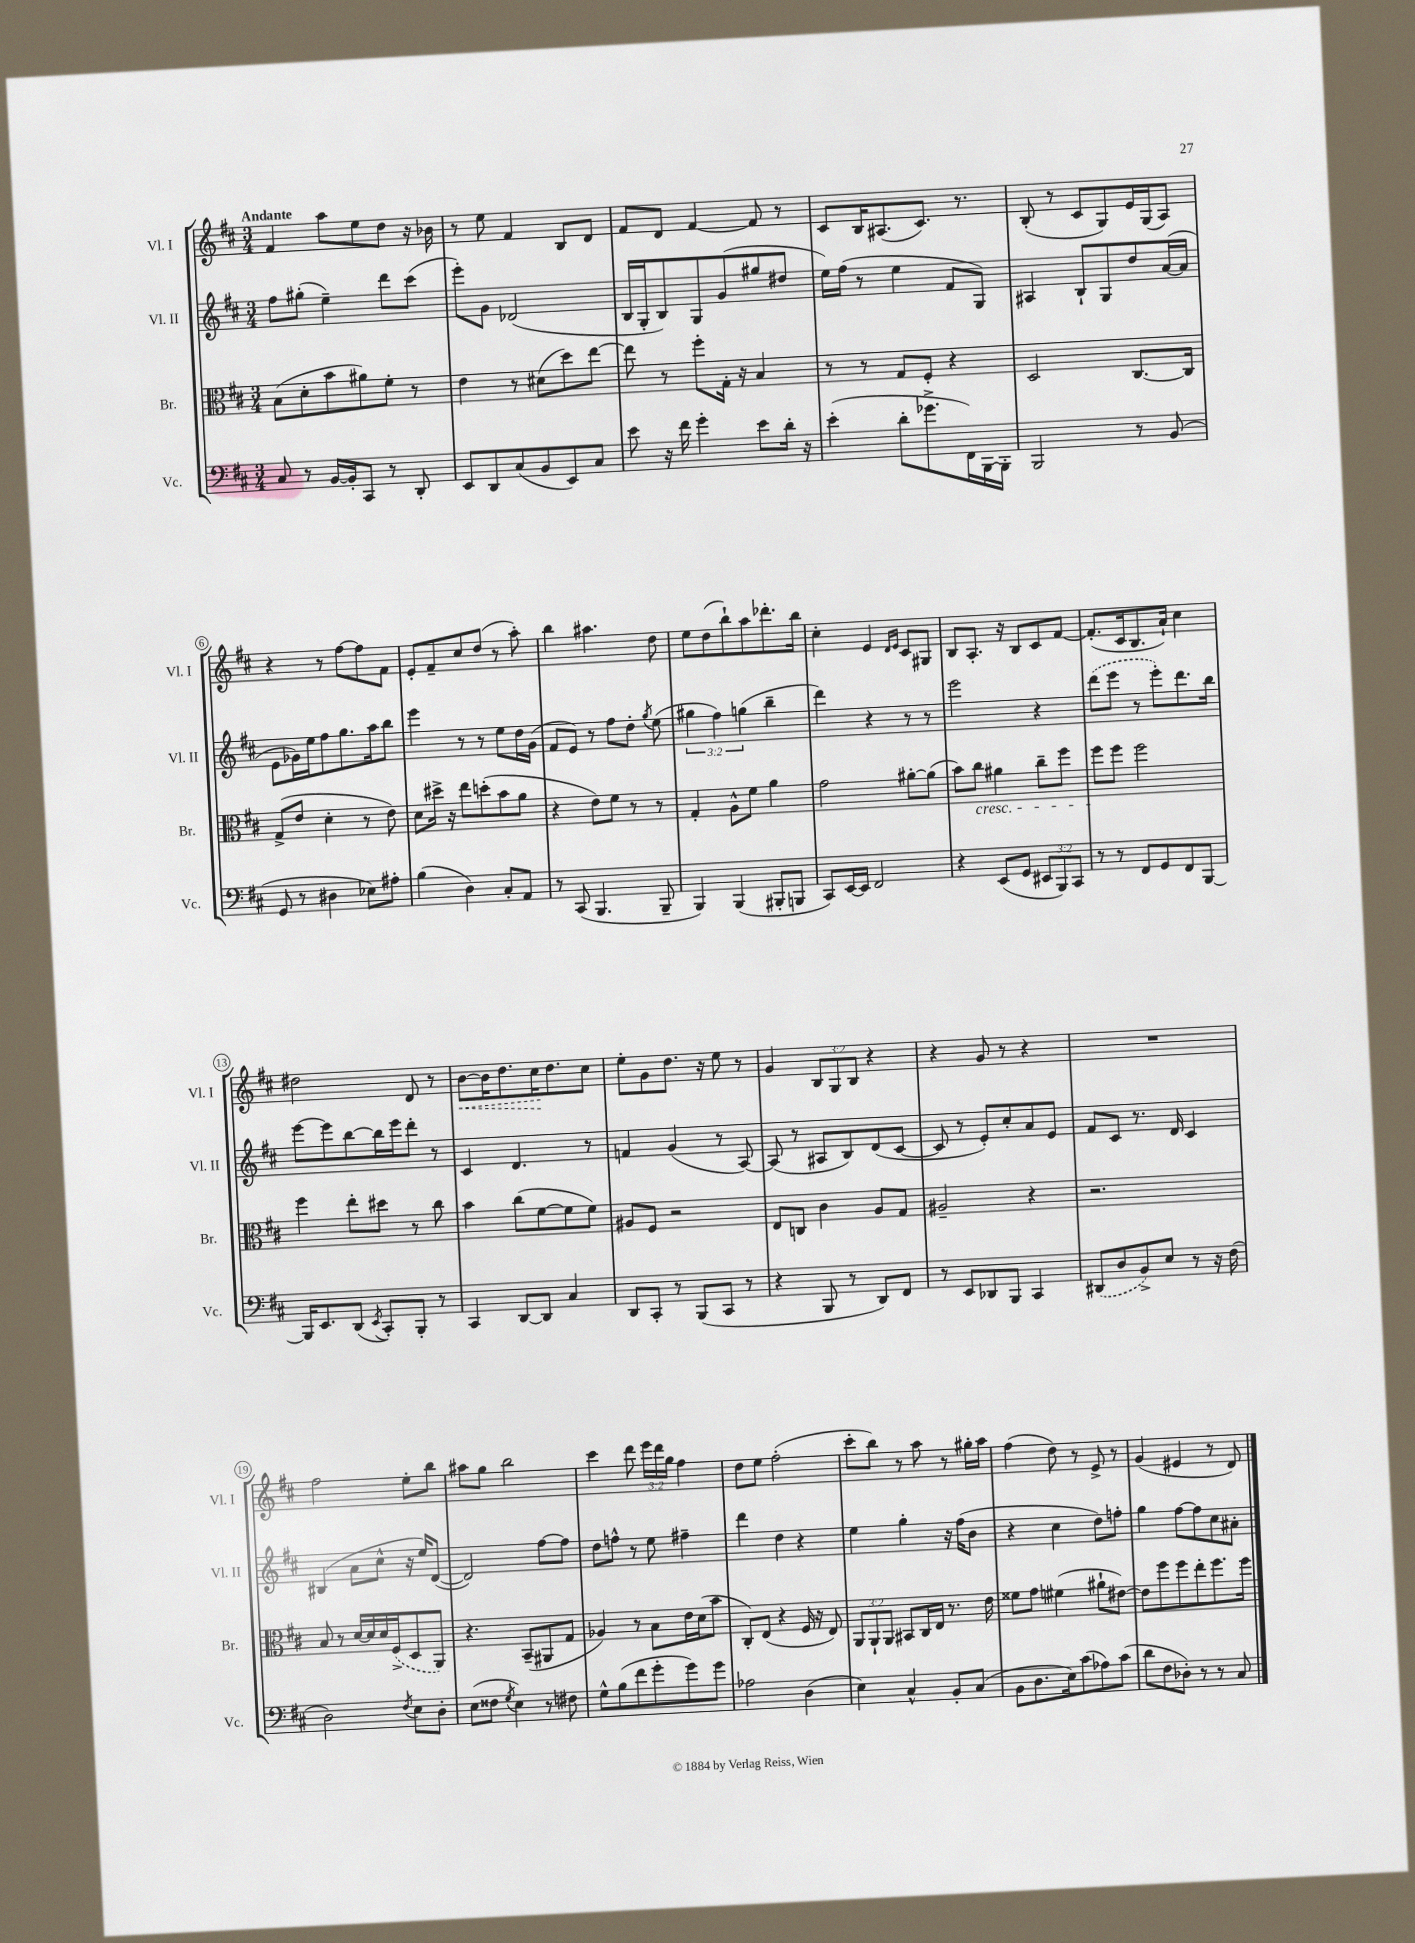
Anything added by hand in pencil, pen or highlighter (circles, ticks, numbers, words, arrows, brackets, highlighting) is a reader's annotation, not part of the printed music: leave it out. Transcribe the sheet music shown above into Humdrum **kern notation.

**kern	**kern	**kern	**kern	**dynam
*part4	*part3	*part2	*part1	*part1
*staff4	*staff3	*staff2	*staff1	*staff1
*I"Vc.	*I"Br.	*I"Vl. II	*I"Vl. I	*
*I'Vc.	*I'Br.	*I'Vl. II	*I'Vl. I	*
*clefF4	*clefC3	*clefG2	*clefG2	*
*k[f#c#]	*k[f#c#]	*k[f#c#]	*k[f#c#]	*
*M3/4	*M3/4	*M3/4	*M3/4	*
=1	=1	=1	=1	=1
!	!	!	!LO:TX:a:B:t=Andante	!
8C#/	(8B\L	8ff#\L	4f#/	.
8r	8d'\	(8gg#X'\J	.	.
[16BB/LL	8b\	4ee~\)	8aa\L	.
16BB'/J]	.	.	.	.
8CC#/J	8a#X\)	.	8ee\	.
8r	8f#'\J	8ddd\L	8dd\J	.
8DD'/	8r	(8ccc#\J	16r	.
.	.	.	16b-X\	.
=2	=2	=2	=2	=2
8EE/L	4e\	8eee'\L)	8r	.
8DD/	.	8g\J	8ee\	.
(8C#/	8r	(2d-X/	4f#/	.
8BB/	(8d#X\L	.	.	.
8EE/)	8dd\)	.	8B/L	.
8C#/J	[8ee\J	.	8d/J	.
=3	=3	=3	=3	=3
8e\	8ee\]	16B/LL	8f#/L	.
.	.	16G'/J	.	.
16r	8r	8B/)	8d/J	.
16f#\	.	.	.	.
4g'\	8ff#'\L	8G/	[4f#/	.
.	16G'\Jk	(8g/	.	.
.	16r	.	.	.
8e\L	4B/	8gg#X/	8f#/]	.
16d'\Jk	.	8dd#X/J	8r	.
16r	.	.	.	.
=4	=4	=4	=4	=4
(4e'\	8r	16ee\LL)	8c#/L	.
.	.	(16ff#\JJ	.	.
.	8r	8r	16B/K	.
.	.	.	(8.A#X/	.
8d'\L	8G/L	4ee\	.	.
8.g-X^\	8F#'/J	.	8.c#/J)	.
.	4r	8f#/L	.	.
16FF#\L)	.	.	8.r	.
[16BBB\	.	8G/J)	.	.
16BBB'\JJ]	.	.	.	.
=5	=5	=5	=5	=5
2BBB/	2D/	4A#X/	(8B'/	.
.	.	.	8r	.
.	.	8B`/L	8c#/L	.
.	.	8G/	8G/)	.
8r	[8.C#/L	8dd/	16e/L	.
.	.	.	(16G/J	.
(8BB/	.	([16a/L	8A/J)	.
.	16C#/Jk]	16a/JJ]	.	.
!!LO:LB:g=z
=6	=6	=6	=6	=6
8GG/	(8G^/L	8e\L	4r	.
8r	8e/J	16g-X\L)	.	.
.	.	16ee\J	.	.
4D#X\	4d'\	8ff#\	8r	.
.	.	8.gg\	[8ff#\L	.
8E-X\L)	8r	.	8ff#\]	.
.	.	16aa\k	.	.
8A#X'\J	8e\)	8bb\J	8f#\J	.
=7	=7	=7	=7	=7
(4B\	8d\L	4eee\	8e'/L	.
.	16dd#X^\Jk	.	8f#~/	.
.	16r	.	.	.
4D\)	8ee\L	8r	8cc#/	.
.	(8ddn'\	8r	(8dd/J	.
8C#'/L	8b\	8ee\L	8r	.
8AA/J	8a\J	16dd\L	8aa'\)	.
.	.	(16g\JJ	.	.
=8	=8	=8	=8	=8
8r	4r	8f#/L	4bb\	.
(8CC#/	.	8e/J)	.	.
4.BBB/	8e\L)	8r	4.aa#X\	.
.	8f#\J	8ff#\L	.	.
.	8r	8dd'\J	.	.
.	.	8qgg/	.	.
8BBB~/	8r	(8ee\	8dd\	.
=9	=9	=9	=9	=9
4BBB/)	4G'/	6gg#X\	8ee\L	.
.	.	.	(8dd\	.
.	.	6ff#\)	.	.
(4BBB/	8A^^\L	.	8bb`\)	.
.	.	(6ggn\	.	.
.	8f#\J	.	8aa\	.
8BBB#X'/L	4a\	4bb~\	8.ddd-X'\	.
8BBBn/J	.	.	.	.
.	.	.	16bb\Jk	.
=10	=10	=10	=10	=10
8CC#/L)	2g\	4ddd\)	4cc#'\	.
[16EE/L	.	.	.	.
16EE/JJ]	.	.	.	.
2FF#/	.	4r	4e/	.
.	.	.	16qqd/LL	.
.	.	.	16qqe/JJ	.
.	[8a#X'\L	8r	8c#/L	.
.	(8a#\J]	8r	8G#X/J	.
=11	=11	=11	=11	=11
4r	8b\L)	2eee\	8B/L	.
!	!LO:TX:b:i:t=cresc.	!	!	!
.	8cc#\J	.	8.A'/J	.
(8EE/L	4a#X\	.	.	.
.	.	.	16r	.
8GG/J	.	.	8B/L	.
12EE#X/L	8cc#~\L	4r	8c#/	.
12BBB/)	.	.	.	.
.	8ff#\J	.	[8f#/J	.
12CC#/J	.	.	.	.
=12	=12	=12	=12	=12
8r	8ff#\L	(8ddd\L	(8.f#'/L]	.
8r	8ff#\J	8eee\J	.	.
.	.	.	16c#/k	.
8FF#/L	2ff#\	8r	8.B/	.
8GG/	.	8eee'\L)	.	.
.	.	.	16a`/Jk)	.
8FF#/	.	8.ddd\	4cc#\	.
[8BBB/J	.	.	.	.
.	.	16bb\Jk	.	.
!!LO:LB:g=z
=13	=13	=13	=13	=13
16BBB/KL]	4ff#\	[8eee\L	2dd#X\	.
8.EE/	.	.	.	.
.	.	8eee\]	.	.
(8DD/J	8ee'\L	[8bb\	.	.
8qEE/	.	.	.	.
8CC#'/L)	8dd#X\J	16bb\L]	.	.
.	.	16eee\J	.	.
8BBB'/J	8r	8ddd'\J	8d/	.
8r	8cc#\	8r	8r	.
=14	=14	=14	=14	=14
!	!	!	!	!LO:HP:b
4CC#/	4b\	4c#/	[8b\L	<
.	.	.	16b\K]	.
.	.	.	8.dd\	.
[8DD/L	(8cc#\L	4.d/	.	.
8DD/J]	[8f#\	.	16cc#\K	.
.	.	.	8.dd\	[
4C#/	8f#\]	.	.	.
.	8f#\J)	8r	8cc#\J	.
=15	=15	=15	=15	=15
8DD/L	8A#X/L	4fn/	8ee'\L	.
8CC#'/J	8F#/J	.	8g\	.
8r	2r	(4g/	8.dd\J	.
(8BBB/L	.	.	.	.
.	.	.	16r	.
8CC#/J	.	8r	8ee\	.
8r	.	[8A/)	8r	.
=16	=16	=16	=16	=16
4r	8E/L	(8A/]	4g/	.
.	8Cn/J	8r	.	.
8BBB/	4c#\	8A#X/L	12B/L	.
.	.	.	12G/	.
8r	.	8B/)	.	.
.	.	.	12B/J	.
8DD/L)	8A/L	(8d/	4r	.
8FF#/J	8G/J	[8c#/J	.	.
=17	=17	=17	=17	=17
8r	2A#X~/	8c#/]	4r	.
8EE/L	.	8r	.	.
8DD-X/	.	8e'/L)	8g/	.
8BBB/J	.	8cc#'/	8r	.
4CC#/	4r	8a/	4r	.
.	.	8e/J	.	.
=18	=18	=18	=18	=18
(8DD#X/L	2.r	8f#/L	2.r	.
8D/	.	8c#/J	.	.
8BB^/)	.	8.r	.	.
8E/J	.	.	.	.
.	.	16d/	.	.
8r	.	4c#/	.	.
16r	.	.	.	.
(16F#\	.	.	.	.
!!LO:LB:g=z
=19	=19	=19	=19	=19
2D\)	8B/	(4B#X/	2ff#\	.
.	8r	.	.	.
.	[16d/LL	8a\L	.	.
.	16d/]	.	.	.
.	16d/	8cc#^^\J	.	.
.	(16F#^/J	.	.	.
8qF#/	.	.	.	.
8E\L	8D/	16r	8ee'\L	.
.	.	16ee/KL)	.	.
8D'\J	8AA/J)	([8d/J	8bb\J	.
=20	=20	=20	=20	=20
(8E\L	4.r	2d/])	8aa#X\L	.
8F##X\J	.	.	8gg\J	.
8qG/	.	.	.	.
4E\)	.	.	2bb\	.
.	(8BB~/L	.	.	.
8r	8AA#X/	[8ff#\L	.	.
8F#X\	8G/J	8ff#\J]	.	.
=21	=21	=21	=21	=21
8G^^\L	4A-X/)	8dd\L	4ccc#\	.
(8B\	.	8ffn^^\J	.	.
8f#\	8r	8r	8ddd\	.
8g'\	8B\L	8ee\	24eee\LL	.
.	.	.	24ddd\	.
.	.	.	24gg\JJ	.
8g\)	16e\L	4ff#X~\	4ff#\	.
.	(16d\J	.	.	.
8g\J	8b\J	.	.	.
=22	=22	=22	=22	=22
2A-X\	8C#'/L)	4ddd\	8dd\L	.
.	(8E/J	.	8ee\J	.
.	4r	4dd\	(2ff#'\	.
(4D\	16F#/	4r	.	.
.	16r	.	.	.
.	8E/)	.	.	.
=23	=23	=23	=23	=23
4E\)	12AA/L	4ee\	8ccc#'\L	.
.	12AA`/	.	.	.
.	.	.	8bb\J)	.
.	12AA/J	.	.	.
4C#^^/	8BB#X/L	4gg'\	8r	.
.	16C#/L	.	8aa\	.
.	16E/JJ	.	.	.
8BB'/L	8.r	16r	8r	.
.	.	(16ff#\KL	.	.
(8C#/J	.	8b\J	16gg#X'\LL	.
.	16e\	.	16aa\JJ	.
=24	=24	=24	=24	=24
8BB\L	8f##X\L	4r	(4ff#\	.
8.D\	8g\J	.	.	.
.	(4f#X\	4cc#\	8dd\)	.
16E\k)	.	.	.	.
(8c#\	.	.	8r	.
8A-X\)	8a#X`\L	8dd\L)	8e^/	.
(8c#\J	[8e#X\J)	8ffn'\J	8r	.
=25	=25	=25	=25	=25
8d\L	8e#\L]	4gg\	(4g/	.
8F#\	8ff#\	.	.	.
8D-X'\J)	8ff#\	[8ff#\L	4e#X/	.
8r	8ee'\	8ff#\]	.	.
8r	8.ff#\	8cc#\	8r	.
8C#/	.	8a#X'\J	8d/)	.
.	16ff#\Jk	.	.	.
==	==	==	==	==
*-	*-	*-	*-	*-
